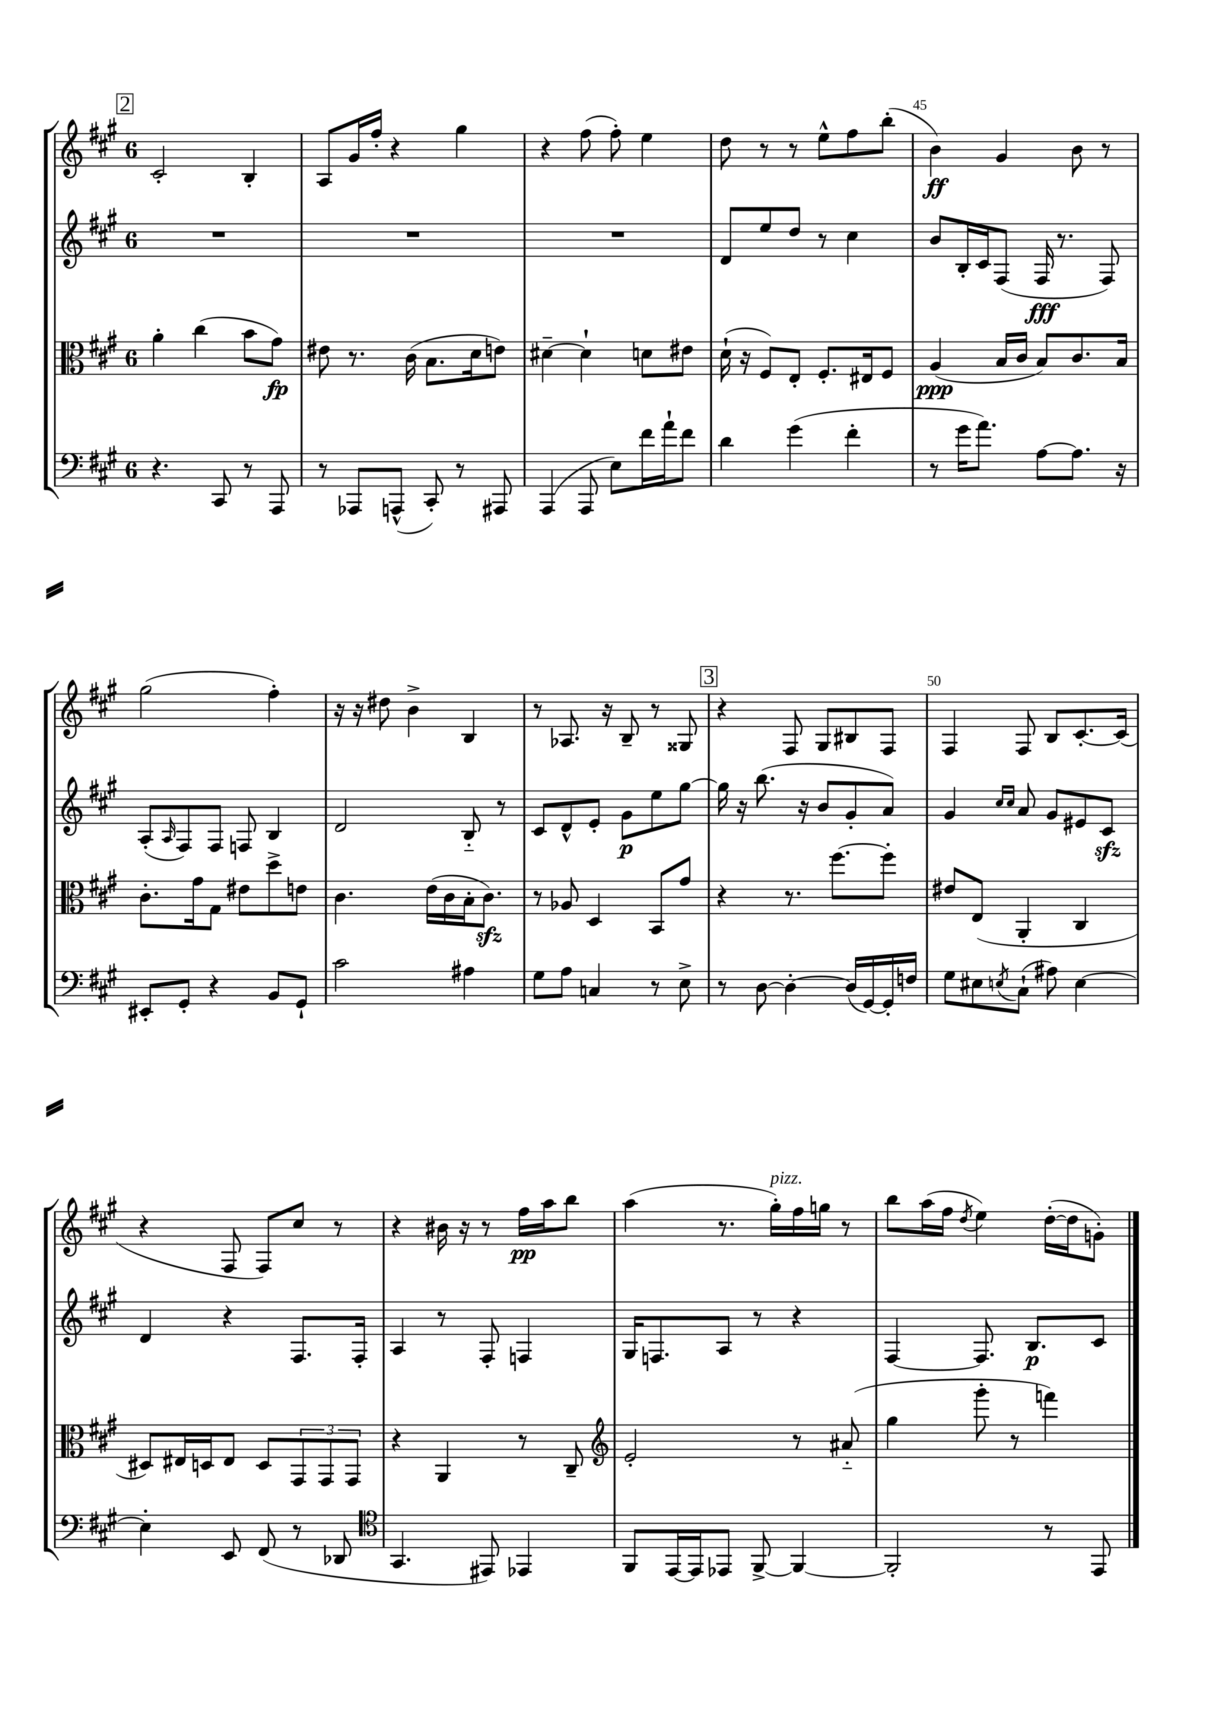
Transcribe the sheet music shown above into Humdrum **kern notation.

**kern	**kern	**kern	**kern
*staff4	*staff3	*staff2	*staff1
*clefF4	*clefC3	*clefG2	*clefG2
*k[f#c#g#]	*k[f#c#g#]	*k[f#c#g#]	*k[f#c#g#]
*M6/8	*M6/8	*M6/8	*M6/8
4.r	4a'	2.r	2c#'
.	(4cc#	.	.
8CC#	.	.	.
8r	8b	.	4B'
8AAA	8g#)	.	.
=	=	=	=
8r	8e#	2.r	8A
8AAA-	8.r	.	16g#
.	.	.	16ff#'
(8AAA^^	.	.	4r
.	(16c#	.	.
8CC#')	8.B	.	.
8r	.	.	4gg#
.	16d	.	.
8AAA#	8e)	.	.
=	=	=	=
(4AAA	[4d#~	2.r	4r
8AAA	4d#`]	.	(8ff#
8E)	.	.	8ff#')
16f#	8d	.	4ee
16a`	.	.	.
8f#	8e#	.	.
=	=	=	=
4d	(16d`	8d	8dd
.	16r	.	.
.	8F#)	8ee	8r
(4g#	8E'	8dd	8r
.	8.F#'	8r	8ee^^
4f#'	.	4cc#	8ff#
.	16E#	.	.
.	8F#	.	(8bb'
=	=	=	=
8r	(4A	8b	4b)
16g#	.	16B'	.
8.a)	.	16c#	.
.	16B	(8F#	4g#
.	16c#	.	.
[8A	8B)	16F#	.
.	.	8.r	.
8.A]	8.c#	.	8b
.	.	8F#)	8r
16r	16B	.	.
=	=	=	=
8EE#'	8.c#'	(8A'	(2gg#
.	.	16qqA	.
8GG#'	.	8F#)	.
.	16g#	.	.
4r	8G#	8F#	.
.	8e#	8F	.
8BB	8dd^	4B	4ff#')
8GG#`	8e	.	.
=	=	=	=
2c#	4.c#	2d	16r
.	.	.	16r
.	.	.	8dd#
.	.	.	4b^
.	(16e	.	.
.	16c#	.	.
4A#	16B'	8B'~	4B
.	8.c#)	.	.
.	.	8r	.
=	=	=	=
8G#	8r	8c#	8r
8A	8A-	8d^^	8.A-
4C	4D	8e'	.
.	.	.	16r
.	.	8g#	8B~
8r	8BB	8ee	8r
8E^	8g#	[8gg#	8G##
=	=	=	=
8r	4r	16gg#]	4r
.	.	16r	.
[8D	.	(8.bb	.
4D'_	8.r	.	8F#
.	.	16r	.
.	.	8b	8G#
.	[8.ff#	.	.
(16D]	.	8g#'	8B#
[16GG#)	.	.	.
16GG#']	8ff#']	8a)	8F#
16F	.	.	.
=	=	=	=
8G#	8e#	4g#	4F#
8E#	(8E	.	.
.	.	16qqcc#	.
8qE	.	16qqcc#	.
(8C#`	4AA'	8a	8F#
8A#)	.	8g#	8B
[4E	4C#	8e#	[8.c#'
.	.	8c#	.
.	.	.	(16c#]
=	=	=	=
4E']	8D#)	4d	4r
.	16E#	.	.
.	16D	.	.
8EE	8E#	4r	8F#
(8FF#	8D	.	8F#)
8r	12GG#	8.F#	8cc#
.	12GG#	.	.
8DD-	.	.	8r
.	12GG#	.	.
.	.	16F#'	.
=	=	=	=
*clefC4	*	*	*
4.GG#	4r	4A	4r
.	4AA	8r	16b#
.	.	.	16r
8EE#)	.	8F#'	8r
4EE-	8r	4F	16ff#
.	.	.	16aa
.	8C#~	.	8bb
=	=	=	=
*	*clefG2	*	*
8FF#	2e'	16G#	(4aa
.	.	8.F	.
[16EE	.	.	.
16EE]	.	.	.
8EE-	.	8A	8.r
[8FF#^	.	8r	.
.	.	.	16gg#')
4FF#_	8r	4r	16ff#
.	.	.	16gg
.	(8a#'~	.	8r
=	=	=	=
2FF#']	4gg#	[4F#	8bb
.	.	.	(16aa
.	.	.	16ff#
.	.	.	8qdd
.	8ggg#'	8.F#]	4ee)
.	8r	.	.
.	.	8.B	.
8r	4fff)	.	([16dd'
.	.	.	16dd]
8EE	.	8c#	8g')
==	==	==	==
*-	*-	*-	*-
